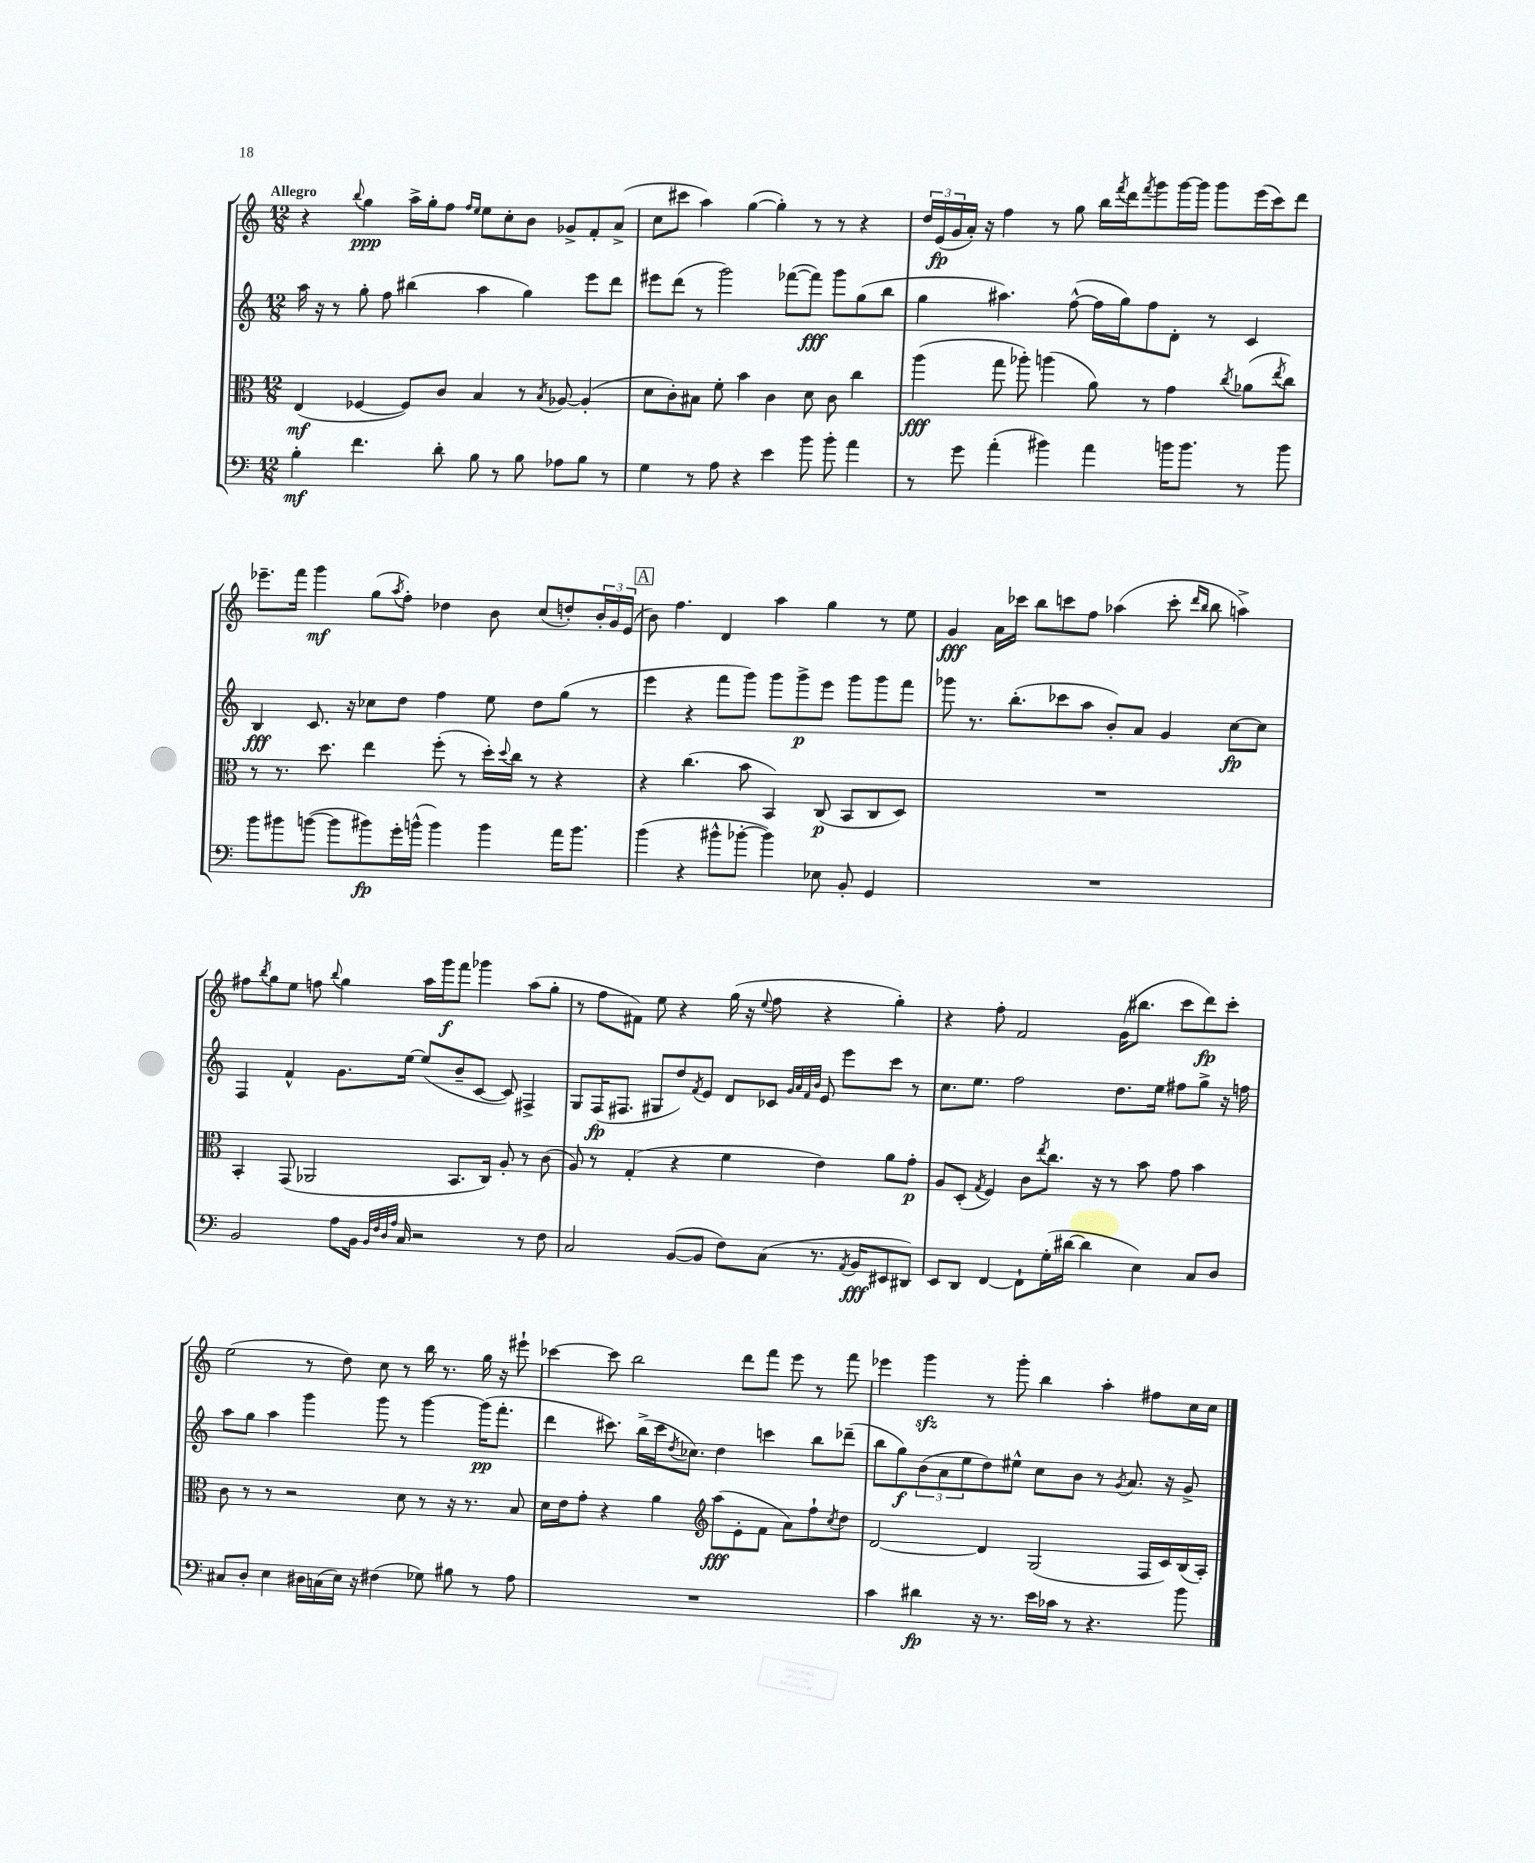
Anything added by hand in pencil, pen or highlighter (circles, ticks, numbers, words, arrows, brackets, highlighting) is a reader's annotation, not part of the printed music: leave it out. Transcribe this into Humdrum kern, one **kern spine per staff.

**kern	**kern	**kern	**kern
*staff4	*staff3	*staff2	*staff1
*clefF4	*clefC3	*clefG2	*clefG2
*k[]	*k[]	*k[]	*k[]
*M12/8	*M12/8	*M12/8	*M12/8
4B'	(4E	16aa	4r
.	.	16r	.
.	.	8r	.
.	.	.	8qqbb
4.f	[4F-	8gg'	4gg
.	.	8ff	.
.	8F-])	(4bb#	16aa^
.	.	.	16gg'
8d'	8c	.	8ff
.	.	.	16qqff
.	.	.	16qqee
8B	4B	4aa	8ee
8r	.	.	8cc'
8B	8r	4gg)	8b
.	8qB	.	.
8A-	[8A-	.	8g-^
8B	(4A-']	8eee	8f'
8r	.	8ddd	(8a^
=	=	=	=
4G	8d	8eee#	8cc
.	8c')	(8ddd	8ccc#
8r	8B#	8r	4aa)
8A	8f'	2ggg)	.
4r	4b	.	([4gg
4e	4c	.	4gg'])
.	.	([8fff-	.
8b	8d	8fff-])	8r
8b'	8c	8ggg	8r
4a	4cc	(8gg	4r
.	.	8bb	.
=	=	=	=
8r	(4aa	4gg	24dd
.	.	.	(24e
.	.	.	24g
8g	.	.	16a')
.	.	.	16r
(4a'	8gg	4.aa#)	4ff
.	8aa-')	.	.
4b#)	(4aa	.	8r
.	.	([8ff^^	8gg
4a	8a)	16ff]	16bb
.	.	.	8qfff
.	.	16gg)	16ddd
.	.	.	8qfff
.	8r	8ff	8ggg
16b	4g	8d'	[16ggg
8.b	.	.	16ggg]
.	.	8r	8ggg
.	8qcc	.	.
8r	(8a-	4c	(16eee
.	.	.	16ccc)
.	8qee	.	.
8b	8cc)	.	8ddd
=	=	=	=
8b	8r	4B	8.eee-~
8b#	8.r	.	.
.	.	.	16fff
([8b	.	8.c	4ggg
.	8.dd	.	.
8b]	.	.	.
.	.	16r	.
8b#)	4ee	8cc-	(8gg
.	.	.	8qaa
16g'	.	8dd	8ff')
(16b^^	.	.	.
4b)	(8ff'	4ff	4dd-
.	8r	.	.
4b	16dd')	8ee	8b
.	8qqdd	.	.
.	16cc	.	.
.	8r	8dd	(8cc
16a	4r	(8gg	8dd')
8.b	.	.	.
.	.	8r	24b'
.	.	.	24g
.	.	.	(24e
=	=	=	=
(4b	4r	4eee	8b)
.	.	.	4.ff
4r	(4.cc	4r	.
8b#^^	.	8fff	4d
[8b-'	8b	8ggg)	.
4b-])	4BB)	8ggg	4aa
.	.	8ggg^	.
8E-	(8C	8eee	4gg
8BB'	8BB	8ggg	.
4GG	8C	8ggg	8r
.	8D)	8fff	8ee
=	=	=	=
1.r	1.r	8ggg-	4g
.	.	8.r	.
.	.	.	16a
.	.	(8.bb'	16ccc-
.	.	.	8bb
.	.	8ccc-	8ccc
.	.	8aa	8ff
.	.	8b')	(4aa-
.	.	8a	.
.	.	4g	8ccc'
.	.	.	16qqddd
.	.	.	16qqbb
.	.	.	8bb
.	.	[8cc	4aa^)
.	.	8cc]	.
=	=	=	=
2BB	4BB'	4F	8ff#
.	.	.	8qbb
.	.	.	8gg
.	(8GG	4f^^	8ee
.	2AA-	.	8ff
.	.	.	8qqbb
8A	.	8.g	4gg
16BB	.	.	.
32qqBB	.	.	.
32qqF	.	.	.
32qqD	.	.	.
32qqA	.	.	.
16C	.	[16ee	.
2r	.	(8ee]	16aa
.	.	.	16ggg
.	8.BB	8b~	8fff
.	.	[8c	4ggg-
.	16C)	.	.
.	8A'	8c])	.
8r	8r	4F#^	(8aa
8F	(8c	.	8gg'
=	=	=	=
2C	8A)	8G	8r
.	8r	(16F	8ff
.	.	8.F#	.
.	(4G'	.	8f#)
.	.	8G#	8ee
([8BB	4r	8dd)	4r
.	.	8qf	.
8BB]	.	8e	.
8F)	4f	8d	(16gg
.	.	.	16r
.	.	.	8qqee
(8C	.	8c-	8ff
.	.	32qqg	.
.	.	32qqa	.
.	.	32qqf	.
.	.	32qqb	.
8.r	4e)	8e	4r
.	.	8eee	.
8qAA	.	.	.
16BB	.	.	.
8EE#	8a	8ccc	4gg')
8DD#)	8g'	8r	.
=	=	=	=
8EE	8A	8.cc	4r
8DD	(8D'	.	.
.	.	8.ee	.
.	8qG	.	.
[4FF	4F)	.	8ff'
.	.	2ff	2f
8FF`]	8c	.	.
.	8qee	.	.
(16G'	8.cc	.	.
[16d#	.	.	.
4d#]	.	.	.
.	16r	.	.
.	8r	8.dd	(16g
.	.	.	8.bb#
4E)	8b	.	.
.	.	16ee	.
.	8g	8ff#	8ccc
8C	4b	8gg^	8ddd)
8D	.	16r	8ccc'
.	.	16ff	.
=	=	=	=
8C#	8c	8aa	(2ee
8D'	8r	8gg	.
4E	8r	4aa	.
.	2r	.	.
16D#	.	4ggg	8r
(16C	.	.	.
16E)	.	.	8dd)
16r	.	.	.
(4F#	.	8ggg	8cc
.	8d	8r	8r
8G-)	8r	[4ggg	16bb
.	.	.	8.r
8B#	16r	.	.
.	8.r	.	.
8r	.	(16ggg]	16gg
.	.	8.fff'	16r
8A	8B	.	8eee#`
=	=	=	=
1.r	16d	4ddd	[4ccc-
.	16e	.	.
.	8g'	.	.
.	4r	8.ccc#)	8ccc-]
.	.	.	2bb
.	.	(16bb^	.
.	4a	16ccc#	.
.	.	8qdd	.
.	.	8.cc-)	.
*	*clefG2	*	*
.	(8aa	4dd	.
.	8e'	.	8ddd
.	8f	4ccc	8fff
.	8a)	.	8eee
.	8ff`	8bb	8r
.	8qcc	.	.
.	8dd	(8ddd-~	8fff
=	=	=	=
4c	[2d	8bb	4eee-
.	.	8gg)	.
4d#	.	(12b	4ggg
.	.	12a	.
.	.	12ee	.
16r	4d]	8dd)	8r
8.r	.	.	.
.	.	8ee#^^	8ggg'
16e	(2G	8cc	4bb
16c-	.	.	.
8r	.	8b	.
4.r	.	8r	4aa'
.	.	8qg	.
.	.	8.a	.
.	16F	.	8ff#
.	16c)	16r	.
8b	(16B	8g^	16cc
.	16A')	.	16cc
==	==	==	==
*-	*-	*-	*-
